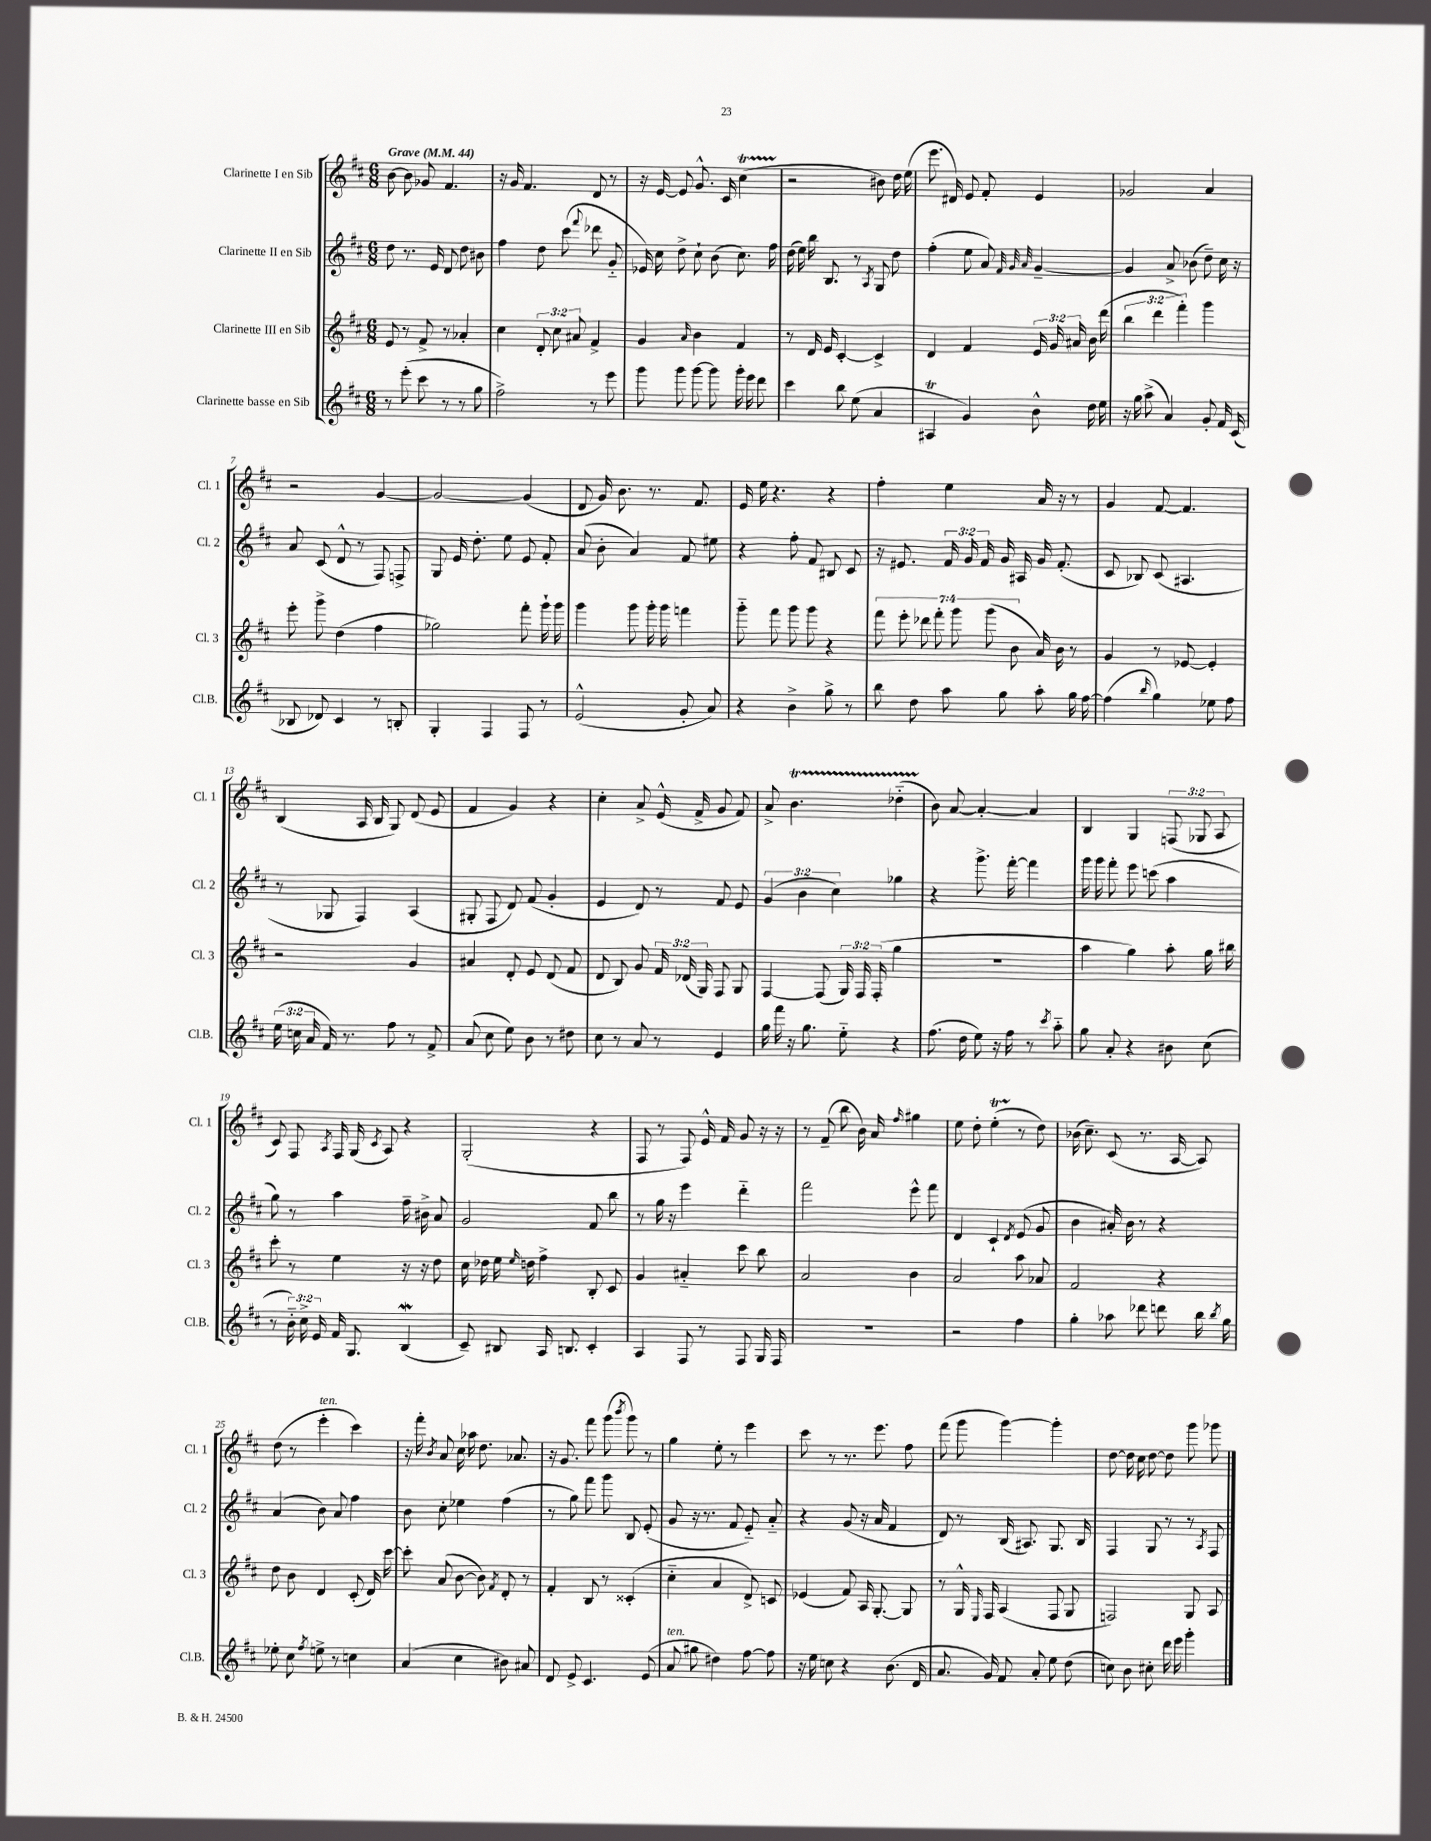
<<
\new StaffGroup <<
\new Staff = "s0" \with { instrumentName = "Clarinette I en Sib" shortInstrumentName = "Cl. 1" } {
    \clef treble \key d \major \numericTimeSignature \time 6/8 \override Staff.TupletNumber.text = #tuplet-number::calc-fraction-text \tempo "Grave" 4 = 44
    \autoBeamOff b'8~ b'8 ges'8 fis'4. |
    r16 g'16 fis'4. d'8 r8 |
    r16 e'16~ e'8 g'8.-^ cis'16 cis''4\startTrillSpan( |
    r2\stopTrillSpan bis'8) d''16 e''16( |
    e'''8. dis'16) e'8 fis'8-. e'4 |
    ges'2 a'4 |
    r2 g'4~ |
    g'2~ g'4( |
    d'8 g'16) b'8. r8. fis'8. |
    e'16 e''16 r4. r4 |
    fis''4-. e''4 a'16 r16 r8 |
    g'4 fis'8~ fis'4. |
    b4( a16 b16 g8) d'8( e'8 |
    fis'4 g'4) r4 |
    cis''4-. a'8-> e'16-^( fis'16-> g'8 fis'8) |
    a'8-> b'4.\startTrillSpan des''4-_( |
    b'8\stopTrillSpan) a'8~ a'4~-. a'4 |
    b4 g4 \tuplet 3/2 { f8( ges8 a8 } |
    cis'8) fis8 \acciaccatura { a8 } fis16 g16( \acciaccatura { cis'8 } a8) r4 |
    g2-.( r4 |
    fis8 r8 fis8) e'16-^ fis'16 g'8 r16 r16 |
    r8 fis'8--( b''8 b'16) a'16 \grace { fis''16 } gis''4 |
    e''8 d''8-. e''4-.\startTrillSpan( r8\stopTrillSpan d''8) |
    bes'16( cis''8.--) cis'8( r8. a16~ a8) |
    d''8( r8 e'''4-.^\markup { \italic "ten." } cis'''4) |
    r16 fis'''16-. \acciaccatura { b'8 } a'8 cis''16 aes''16 d''8. aes'8. |
    r16 g'8. fis'''8 g'''8( \acciaccatura { b'''8 } g'''8) r8 |
    g''4 e''8-. r8 e'''4 |
    cis'''8 r8 r8. e'''8. fis''8 |
    fis'''8( g'''8 g'''4~) g'''4-. |
    d''8~ d''16 cis''16 d''8~ d''8 g'''8 ges'''8 \bar "|." |
}
\new Staff = "s1" \with { instrumentName = "Clarinette II en Sib" shortInstrumentName = "Cl. 2" } {
    \clef treble \key d \major \numericTimeSignature \time 6/8 \override Staff.TupletNumber.text = #tuplet-number::calc-fraction-text
    \autoBeamOff d''8 r8. e'16 d'8 d''8 bis'8 |
    fis''4 d''8 cis'''8( \appoggiatura { fis'''8 } des'''8 g'8-_ |
    ees'16) cis''16 d''8-> cis''8-! b'8( cis''8.) fis''16 |
    d''16( e''16) b''16 b8. r8 \acciaccatura { a8 } g8 d''8 |
    fis''4-.( e''8 a'8) \grace { fis'32 g'32 a'32 } g'4~-- |
    g'4 a'8-> bes'8( d''8--) cis''16 r16 |
    a'8 cis'8( d'8-^ r8 fis8) f8-> |
    g8 e'16 d''8.-. e''8 e'8 fis'8-. |
    a'8( b'8-. a'4) fis'8 eis''8 |
    r4 fis''8-. fis'8 bis8 cis'8 |
    r16 eis'8. \tuplet 3/2 { fis'16 g'16 fis'16 } g'16 ais16 g'16 fis'8.-.( |
    cis'8 bes8) cis'8( ais4. |
    r8 ges8 fis4) a4( |
    gis8-. fis8 d'8) fis'8( g'4-. |
    e'4 d'8) r8 fis'8 e'8 |
    \tuplet 3/2 { g'4( b'4 cis''4) } ges''4 |
    r4 g'''8.-> fis'''16~-. fis'''4 |
    g'''16 g'''16 fis'''8-. e'''8 c'''8( a''4 |
    g''8) r8 a''4 fis''16-- bis'16-> a'8 |
    g'2 fis'8 b''8 |
    r8 g''16 r16 e'''4 d'''4-_ |
    fis'''2 e'''8-^ fis'''8 |
    d'4 cis'4-! \acciaccatura { d'8 } e'8( g'8 |
    b'4 ais'16-.) b'16 r8 r4 |
    a'4( b'8) a'8 fis''4 |
    b'8 cis''8-. ees''4 fis''4( |
    r8 g''8) fis'''8 g'''8 b8 e'8-.( |
    g'8 r16 r8. fis'8 e'8-_) a'8-_ |
    r4 g'8( r16 a'16 fis'4 |
    d'8) r8 b16( ais8.) g8. b16 |
    fis4 g8 r8 r8 \acciaccatura { a8 } fis8 \bar "|." |
}
\new Staff = "s2" \with { instrumentName = "Clarinette III en Sib" shortInstrumentName = "Cl. 3" } {
    \clef treble \key d \major \numericTimeSignature \time 6/8 \override Staff.TupletNumber.text = #tuplet-number::calc-fraction-text
    \autoBeamOff e'8 r8 fis'8-> r8 aes'4-. |
    cis''4 \tuplet 3/2 { d'8-. cis''8 ais'8 } fis'4-> |
    g'4 \grace { a'16 } b'4 fis'4 |
    r8 d'16 e'16 cis'4~-. cis'4-> |
    d'4 fis'4 \tuplet 3/2 { e'16 g'16 ais'16 } b'16 d'''16( |
    \tuplet 3/2 { b''4 d'''4 fis'''4-.) } g'''4 |
    e'''8-. g'''8-> d''4( fis''4 |
    ges''2) fis'''8-. g'''16-! g'''16 |
    g'''4 g'''8 g'''16-. g'''16 f'''4 |
    g'''8-_ fis'''8 g'''8 g'''8 r4 |
    \tuplet 7/4 { fis'''8 e'''8-. des'''8 fis'''8-. g'''8 g'''8( b'8 } a'16) b'16 r8 |
    g'4 r8 ees'8~ ees'4-. |
    r2 g'4 |
    ais'4 d'8-. e'8 d'8( fis'8 |
    d'8 b8) g'8 \tuplet 3/2 { fis'16 des'16( g16) } fis8 g8 |
    fis4~ fis8( \tuplet 3/2 { g16) fis16 fis16-.( } g''4 |
    R2. |
    a''4 g''4) a''8-. g''16 bis''16 |
    cis'''8-. r8 e''4 r16 r16 d''8 |
    cis''16 des''16 e''16 \grace { e''16 } d''16 fis''4-> b8-. cis'8 |
    g'4 ais'4-_ cis'''8 b''8 |
    a'2 b'4 |
    a'2 a''8 aes'8 |
    fis'2 r4 |
    d''8 b'8 d'4 cis'8-.( d'16) cis'''16~ |
    cis'''8-. a'8( b'8~ b'8) \acciaccatura { fis'8 } d'8-. r8 |
    fis'4-. b8 r8 cisis'4-.( |
    cis''4-_ a'4 d'8->) c'8 |
    ees'4( fis'8) a16 g8.~-. g8 |
    r8 g16-^ \grace { e16 } fis16 a4( fis8 g8 |
    f2) g8 a8 \bar "|." |
}
\new Staff = "s3" \with { instrumentName = "Clarinette basse en Sib" shortInstrumentName = "Cl.B." } {
    \clef treble \key d \major \numericTimeSignature \time 6/8 \override Staff.TupletNumber.text = #tuplet-number::calc-fraction-text
    \autoBeamOff r8 e'''8-.( cis'''8 r8 r8 g''8 |
    fis''2->) r8 e'''8 |
    g'''8 g'''8 g'''8~ g'''8 g'''16-. e'''16 d'''8 |
    cis'''4 b''8 e''8( a'4 |
    ais4\trill g'4) b'8-^ d''16 e''16 |
    r16 g''16 a''8->( a'4) g'8-. fis'16 cis'16( |
    bes8 des'8) cis'4 r8 b8-. |
    g4-. fis4 fis8 r8 |
    e'2-^( g'8-. a'8) |
    r4 b'4-> g''8-> r8 |
    b''8 d''8 a''8 g''8 a''8-. g''16 fis''16~ |
    fis''4( \grace { b''16 } g''4) ees''8 fis''8 |
    \tuplet 3/2 { e''16( c''16 a'16 } fis'16) r8. fis''8 r8 fis'8-> |
    a'8( cis''8 e''8) b'8 r8 dis''8 |
    cis''8 r8 a'8 r8 e'4 |
    g''16 fis'''16 r16 g''8. e''8-_ r4 |
    fis''8.( d''16 e''8) r16 fis''16 r8 \acciaccatura { cis'''8 } a''8-_ |
    g''8 a'8-. r4 bis'8 cis''8( |
    r8 \tuplet 3/2 { b'16-_) cis''16-> e'16 } fis'16 g8. b4\mordent( |
    cis'8--) bis8 a16 b8. cis'4-. |
    a4 fis8 r8 fis8 g16 fis16 |
    R2. |
    r2 fis''4 |
    g''4-. aes''8 des'''8 d'''8 b''16 \acciaccatura { b''8 } g''16 |
    ees''8-. cis''8 \acciaccatura { fis''8 } e''8-> r8 c''4 |
    a'4( cis''4 bis'8) ais'8 |
    d'8 e'8-> cis'4. e'8( |
    a'8^\markup { \italic "ten." } gis''8 dis''4) fis''8~ fis''8 |
    r16 e''16 c''8 r4 b'8.( d'16 |
    a'8. g'16) fis'8 a'8-. e''8 d''8( |
    c''8) b'8 cis''8-. d'''16 e'''16 g'''4-. \bar "|." |
}
>>
>>
